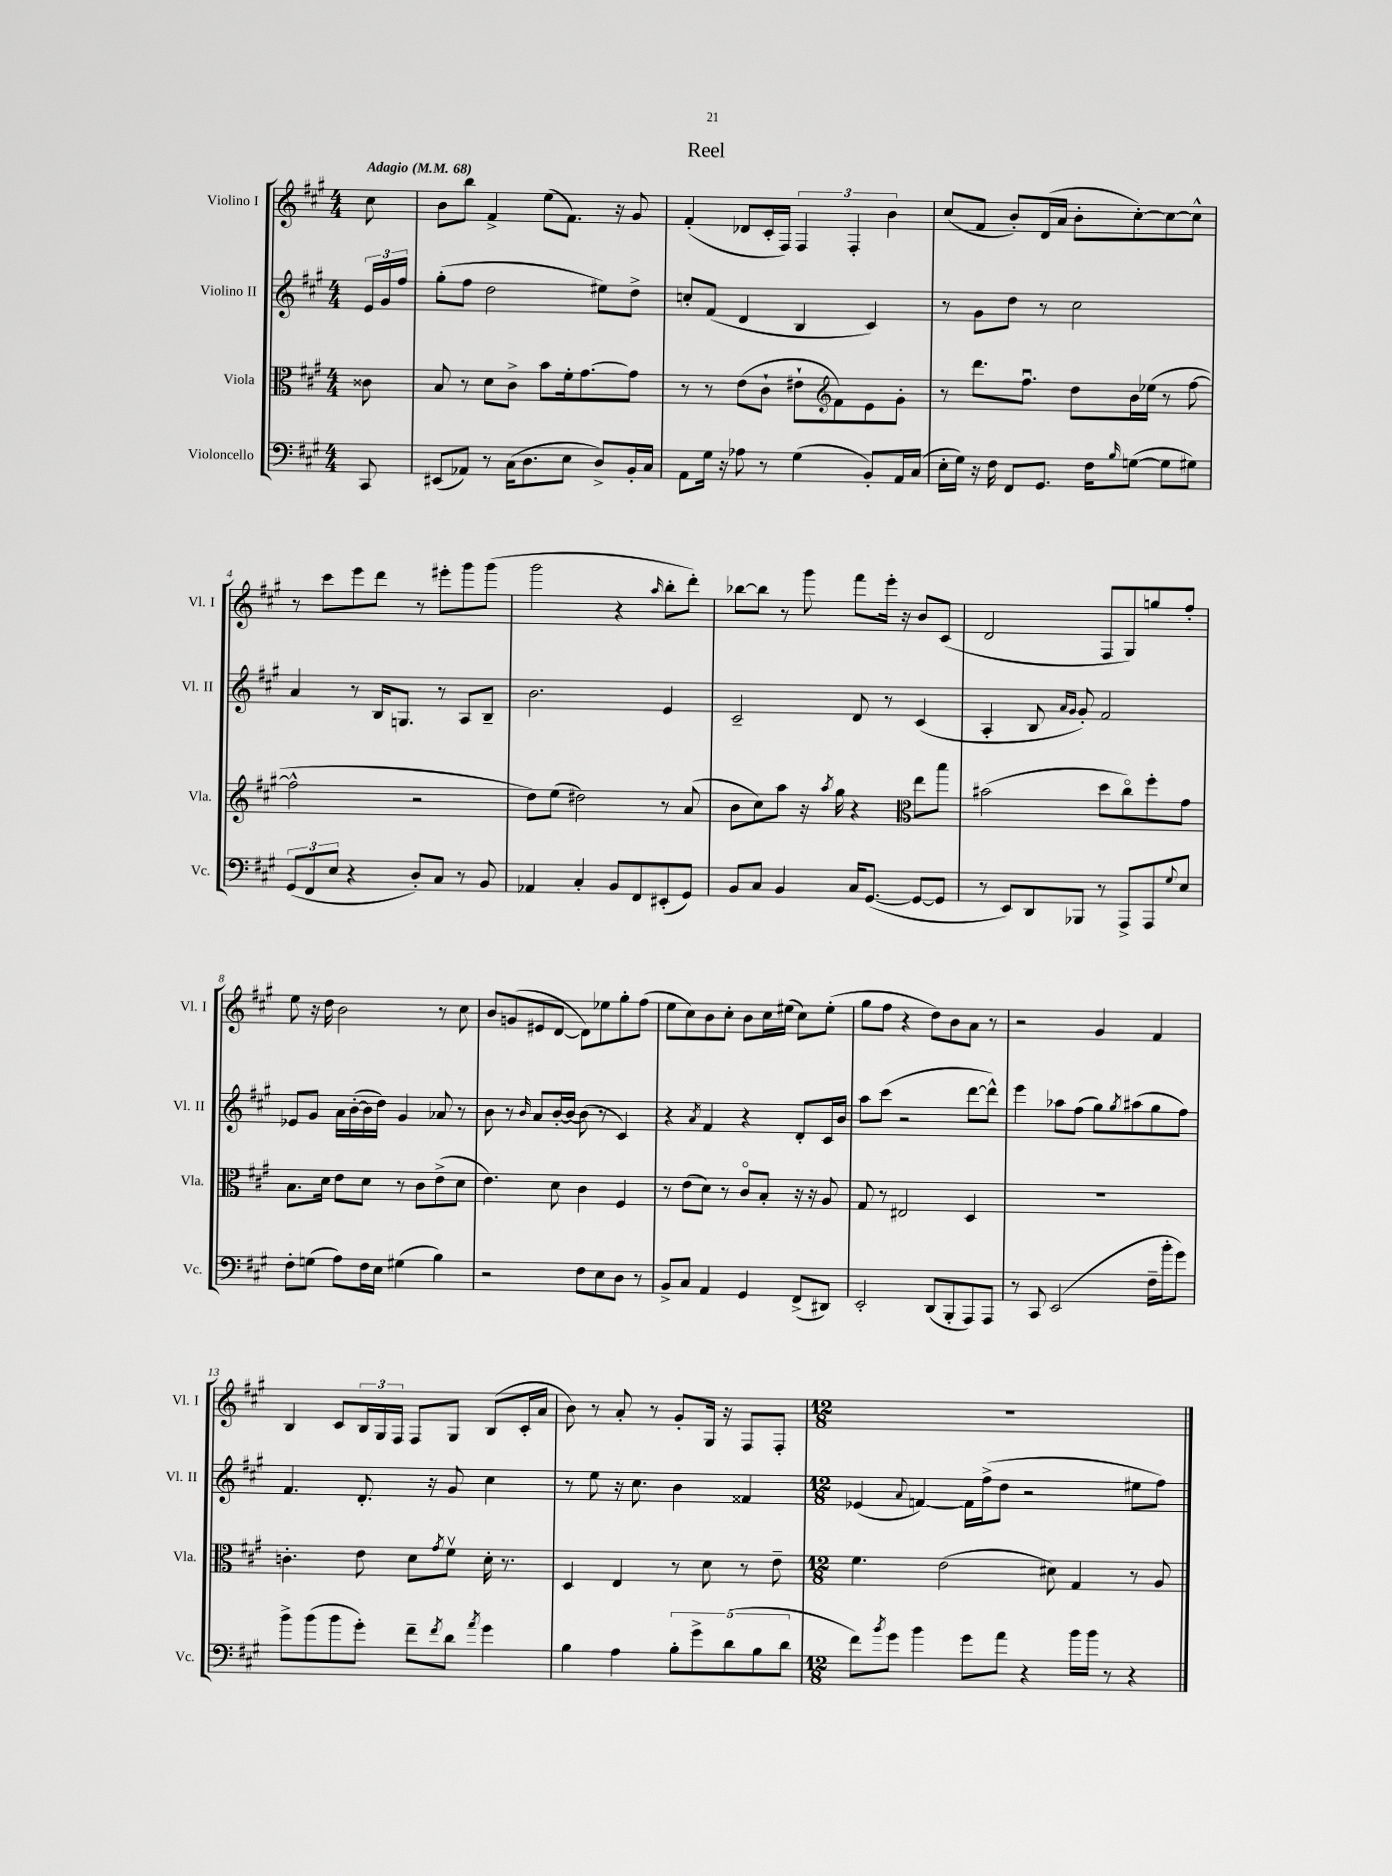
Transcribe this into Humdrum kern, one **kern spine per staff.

**kern	**kern	**kern	**kern
*staff4	*staff3	*staff2	*staff1
*clefF4	*clefC3	*clefG2	*clefG2
*k[f#c#g#]	*k[f#c#g#]	*k[f#c#g#]	*k[f#c#g#]
*M4/4	*M4/4	*M4/4	*M4/4
*MM68	*MM68	*MM68	*MM68
8CC#/	8c##\	24e/LL	8cc#\
.	.	24g#/	.
.	.	24ff#/JJ	.
=	=	=	=
(8EE#/L	8B/	(8gg#'\L	8b\L
8AA-/J)	8r	8ff#\J	8bb\J
8r	8d\L	2dd\	4f#^/
(16C#\LK	8c#^\J	.	.
8.D\	.	.	.
.	8b\L	.	(8ee\L
8E\J	16f#'\k	.	8.f#\J)
.	[8.g#\	.	.
8D^/L)	.	8ee#\L)	.
.	.	.	16r
16BB'/L	8g#\]J	8dd^\J	8g#/
16C#/JJ	.	.	.
=	=	=	=
8AA\L	8r	8cc'/L	(4f#'/
16G#\Jk	8r	(8f#/J	.
16r	.	.	.
8A-\	(8e\L	4d/	8d-/L
8r	8c#`\J	.	16c#'/L
.	.	.	16F#/JJ)
(4G#\	8e#`\L	4B/	6F#/
.	8f#\)	.	.
.	.	.	6F#'/
8BB'/L)	8e#\	4c#/)	.
.	.	.	6b\
16AA/L	8g#'\J	.	.
(16C#/JJ	.	.	.
=	=	=	=
*	*clefG2	*	*
16E'\LL	8r	8r	(8cc#/L
16G#\JJ)	.	.	.
16r	8.ddd\L	8g#\L	8f#/J
16F#\	.	.	.
8FF#/L	.	8dd\J	8b'/L)
.	8.ff#u\J	.	.
8.GG#/J	.	8r	(16d/L
.	.	.	16a/JJ
.	8dd\L	2cc#\	8b'\L
16F#\LK	.	.	.
16qqB/	.	.	.
([8G\J	16b\L	.	[8cc#'\)
.	(16ee-\JJ	.	.
8G\]L	8r	.	8cc#\_
8G#\J)	[8ff#\	.	8cc#^^\]J
=	=	=	=
(12GG#/L	2ff#^^\]	4a/	8r
12FF#/	.	.	.
.	.	.	8ccc#\L
12E/J	.	.	.
4r	.	8r	8eee\
.	.	16B/LK	8ddd\J
.	.	8.G/J	.
8D'/L)	2r	.	8r
8C#/J	.	8r	8eee#'\L
8r	.	8A/L	8ggg#\
8BB/	.	8B~/J	(8ggg#\J
=	=	=	=
4AA-/	8dd\L)	2.b\	2ggg#\
.	(8ee\J	.	.
4C#'/	2dd#\)	.	.
8BB/L	.	.	4r
8FF#/	.	.	.
.	.	.	16qqaa/
(8EE#'/	8r	4e/	8bb'\L
8GG#/J)	(8a/	.	8ddd'\J)
=	=	=	=
8BB/L	8b\L	2c#~/	[8bb-\L
8C#/J	8cc#\)	.	8bb-\]J
4BB/	8aa\J	.	8r
.	16r	.	8ggg#\
.	8qaa/	.	.
.	16gg#\	.	.
16C#/LK	4r	8d/	8fff#\L
([8.GG#/J	.	.	.
.	.	8r	16eee'\Jk
.	.	.	16r
8GG#/_L	8ee\L	(4c#/	8b/L
8GG#/]J	8bb\J	.	(8c#/J
=	=	=	=
*	*clefC3	*	*
8r	(2b#\	4A'/	2d/
8EE/L)	.	.	.
8DD/	.	8B/	.
.	.	16qqa/LL	.
.	.	16qqg#/JJ	.
8BBB-/J	.	8g#'/)	.
8r	8dd\L	2f#/	8F#/L
8AAA^/L	8cc#o\)	.	8G#/)
8AAA/	8ff#'\	.	8gg/
8qqG#/	.	.	.
8E/J	8g#\J	.	8ff#'/J
=	=	=	=
8F#'\L	8.B\L	8e-/L	8ee\
(8G\J	.	8g#/J	16r
.	16d\Jk	.	16dd\
8A\L)	8e\L	16a\LL	2b\
.	.	([16b'\	.
16F#\L	8d\J	16b\]	.
16E\JJ	.	16dd\JJ)	.
(4G#\	8r	4g#/	.
.	8c#\L	.	.
4B\)	(8e^\	8a-/	8r
.	8d\J	8r	8cc#\
=	=	=	=
2r	4.e\)	8b\	8b/L
.	.	8r	(8g/
.	.	16qqb/	.
.	.	8a/L	8e#/
.	8d\	[16b'/L	[8d/J
.	.	16b/_JJ	.
8F#\L	4c#\	(8b\]	8d\]L)
8E\	.	8r	8ee-\
8D\J	4F#/	4c#/)	8gg#'\
8r	.	.	(8ff#\J
=	=	=	=
8BB^/L	8r	4r	8ee\L
8C#/J	(8e\L	.	8cc#\)
.	.	8qa/	.
4AA/	8d\J)	4f#/	8b\
.	8r	.	8cc#'\J
4GG#/	8c#o/L	4r	8b\L
.	8B'/J	.	16cc#\L
.	.	.	(16ee#\JJ
(8FF#^/L	16r	8d'/L	8cc#\L)
.	16r	.	.
8DD#/J)	8A/	16c#/L	(8ee#'\J
.	.	16b/JJ	.
=	=	=	=
2EE'/	8G#/	8aa\L	8gg#\L
.	8r	(8ccc#\J	8ff#\J
.	2E#/	2r	4r
(8DD/L	.	.	8dd\L)
8BBB'/	.	.	8b\
8AAA/)	4D/	[8ddd\L	8a\J
8AAA/J	.	8ddd^^\]J)	8r
=	=	=	=
8r	1r	4eee\	2r
8CC#/	.	.	.
(2EE/	.	8aa-\L	.
.	.	(8ff#\J	.
.	.	8gg#\L)	4g#/
.	.	8qgg#/	.
.	.	(8aa#\	.
16F#~\LL	.	8gg#\	4f#/
16b'\J	.	.	.
8g#\J)	.	8ff#\J)	.
=	=	=	=
8b^\L	4.c'\	4.f#/	4B/
(8b\	.	.	.
8b\	.	.	8c#/L
8g#'\J)	8e\	8.d'/	24B/L
.	.	.	24G#/
.	.	.	24F#/JJ
8f#~\L	8d\L	.	8F#/L
.	.	16r	.
8qf#/	8qg#/	.	.
8d\J	8f#v\J	8g#/	8G#/J
8qa/	.	.	.
4g#\	16d'\	4cc#\	(8B/L
.	8.r	.	.
.	.	.	16c#'/L
.	.	.	16a/JJ
=	=	=	=
4B\	4D/	8r	8b\)
.	.	8ee\	8r
4A\	4E/	16r	8a'/
.	.	8.cc#\	.
.	.	.	8r
10B'\L	8r	4b\	8g#'/L
10g#^\	.	.	.
.	8d\	.	16G#/Jk
.	.	.	16r
(10d\	.	.	.
.	8r	4f##/	8F#/L
10B\	.	.	.
.	8e~\	.	8F#'/J
10d\J	.	.	.
=	=	=	=
*M12/8	*M12/8	*M12/8	*M12/8
8f#\L)	4.f#\	(4e-/	1.r
8qb/	.	.	.
8g#\J	.	.	.
.	.	8qqa/	.
4b\	.	[4f/)	.
.	(2e\	.	.
8g#\L	.	16f\]LL	.
.	.	(16ff#^\J	.
8a\J	.	8dd\J	.
4r	.	2r	.
.	8d#\)	.	.
16b\LL	4G#/	.	.
16b\JJ	.	.	.
8r	.	.	.
4r	8r	8ee#\L	.
.	8A/	8ff#\J)	.
==	==	==	==
*-	*-	*-	*-
